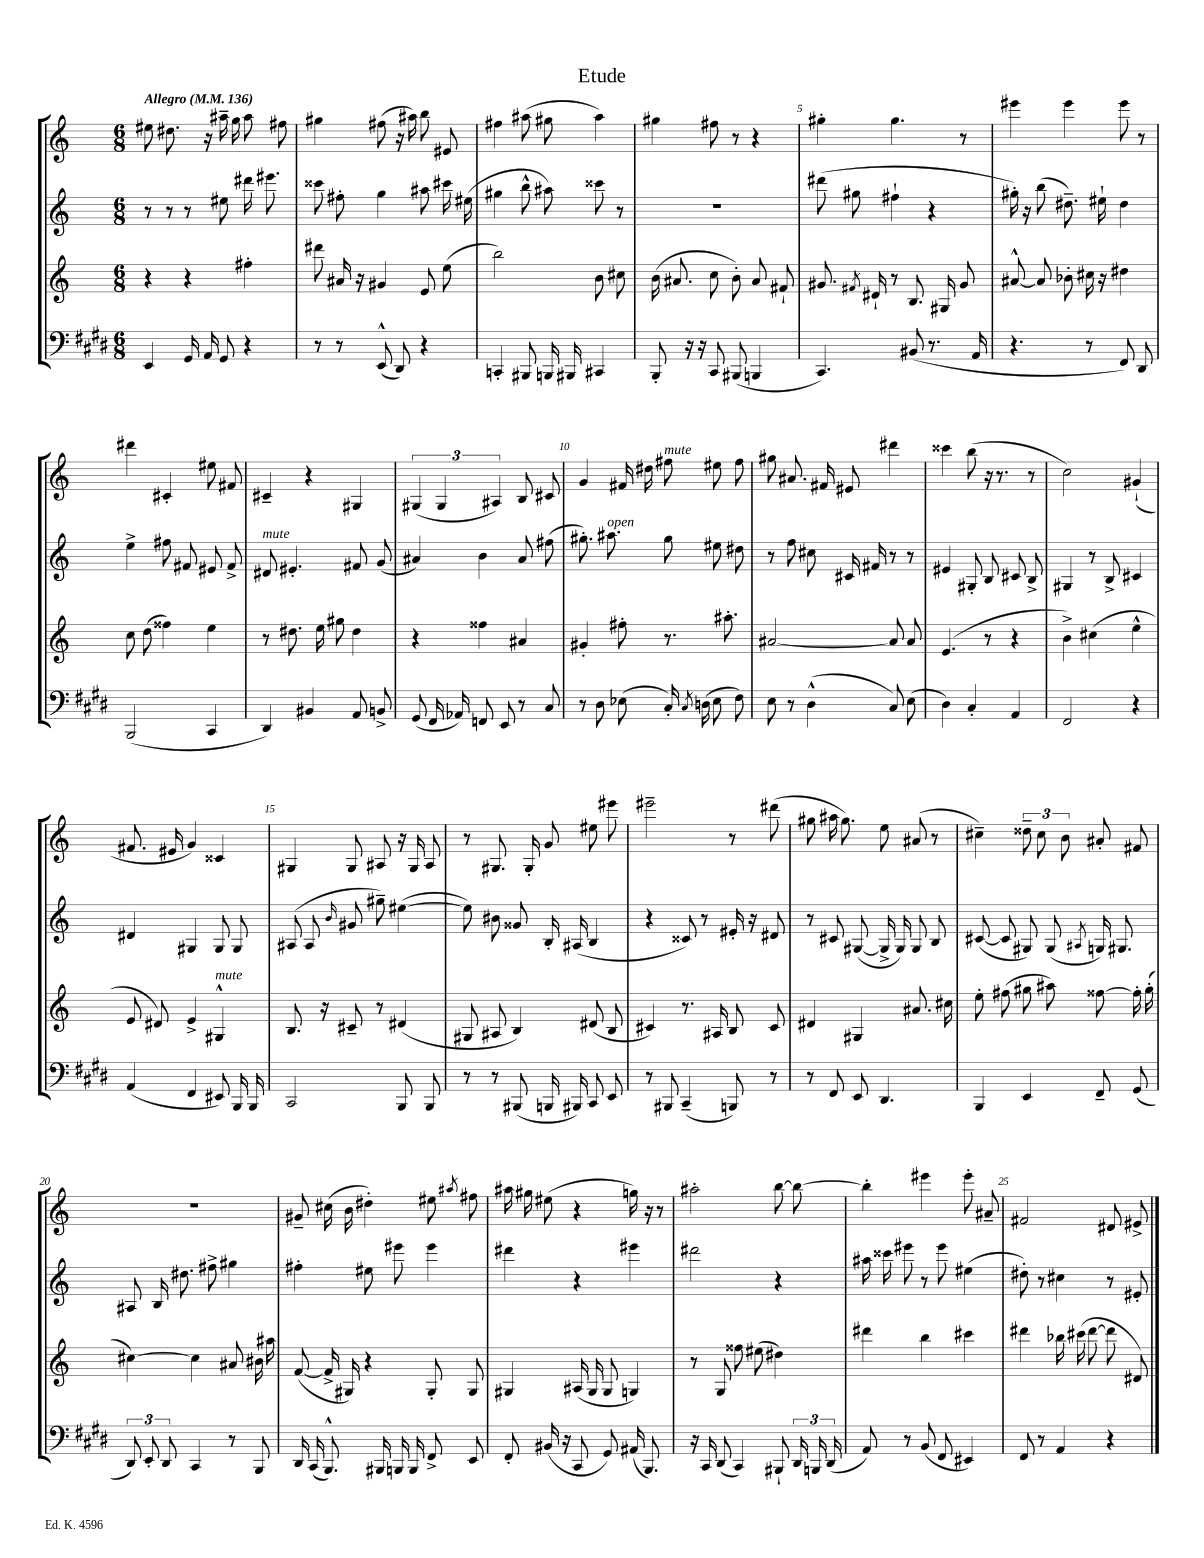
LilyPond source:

\header { title = "Etude" }
<<
\new StaffGroup <<
\new Staff = "s0" {
    \clef treble \key c \major \numericTimeSignature \time 6/8 \tempo "Allegro" 4 = 136
    \autoBeamOff eis''8 dis''8. r16 ais''16-- g''16 ais''8 fis''8 |
    gis''4 fis''8( r16 ais''16) b''8 eis'8 |
    fis''4 ais''8( gis''8 ais''4) |
    gis''4 fis''8 r8 r4 |
    gis''4-. gis''4. r8 |
    eis'''4 eis'''4 eis'''8 r8 |
    dis'''4 cis'4-. eis''8 fis'8 |
    cis'4-- r4 gis4 |
    \tuplet 3/2 { gis4( gis4 ais4) } b8 cis'8 |
    g'4 fis'16 dis''16 fis''8^\markup { \italic "mute" } eis''8 fis''8 |
    gis''8 ais'8. fis'16 eis'8 dis'''4 |
    cisis'''4 b''8( r16 r8. r8 |
    c''2) gis'4-!( |
    fis'8. eis'16 g'4) cisis'4 |
    gis4 gis8 ais8 r16 gis16 ais8 |
    r8 gis8. gis16-. g'8 eis''8 eis'''8 |
    eis'''2-- r8 dis'''8( |
    gis''8 ais''16 gis''8.) e''8 ais'8( r8 |
    cis''4--) \tuplet 3/2 { disis''8-- cis''8 b'8 } ais'8-. fis'8 |
    R2. |
    gis'8-- cis''16( b'16 dis''4-.) eis''8 \acciaccatura { ais''8 } fis''8 |
    ais''16 gis''16 eis''8( r4 g''16) r16 r8 |
    ais''2-. b''8~ b''8~ |
    b''4-. eis'''4 eis'''8-. ais'8-- |
    fis'2 dis'8 eis'8-> \bar "|." |
}
\new Staff = "s1" {
    \clef treble \key c \major \numericTimeSignature \time 6/8
    \autoBeamOff r8 r8 r8 eis''8 dis'''16 eis'''8. |
    cisis'''8 fis''8-. g''4 ais''8 cis'''16 eis''16( |
    gis''4 b''8-^ ais''8) cisis'''8 r8 |
    R2. |
    dis'''8( gis''8 fis''4-! r4 |
    gis''16-.) r16 b''8( dis''8.--) eis''16-! dis''4 |
    e''4-> fis''8 fis'8 eis'8 fis'8-> |
    dis'8^\markup { \italic "mute" } eis'4.-. fis'8 g'8( |
    ais'4) b'4 ais'8 fis''8( |
    gis''8.-.) ais''8.^\markup { \italic "open" } gis''8 eis''8 dis''8 |
    r8 f''8 cis''8 cis'16 fis'16 r8 r8 |
    eis'4 gis8-. b8 cis'8 b8-> |
    gis4 r8 b8-> cis'4 |
    dis'4 gis4 gis8 gis8 |
    ais8( ais8 \grace { b'16 } gis'8 gis''8--) eis''4~( |
    eis''8) bis'8 gisis'8 b16-. ais16( b4 |
    r4 cisis'8) r8 eis'16-. r16 dis'8 |
    r8 cis'8 gis8~( gis16-> gis16) gis8 b8 |
    cis'8~( cis'8 gis8) gis8( \acciaccatura { ais8 } g16) gis8. |
    ais8 b16 dis''8. fis''8-> gis''4 |
    fis''4-. eis''8 eis'''8 eis'''4 |
    dis'''4 r4 eis'''4 |
    dis'''2 r4 |
    ais''16 cisis'''16 eis'''8 r8 eis'''8 eis''4( |
    dis''8-.) r8 cis''4 r8 eis'8-. \bar "|." |
}
\new Staff = "s2" {
    \clef treble \key c \major \numericTimeSignature \time 6/8
    \autoBeamOff r4 r4 fis''4-. |
    dis'''8 ais'16 r16 gis'4 e'8 e''8( |
    b''2) b'8 cis''8 |
    b'16( ais'8. c''8 b'8-.) ais'8 fis'8-! |
    gis'8. \acciaccatura { fis'8 } dis'16-! r8 b8. gis16 gis'8 |
    ais'8~-^ ais'8 bes'8-. cis''16 r16 dis''4 |
    c''8 d''8( fisis''4) e''4 |
    r8 dis''8. e''16 gis''8 dis''4 |
    r4 fisis''4 ais'4 |
    gis'4-. fis''8-. r8. ais''8.-. |
    ais'2~ ais'8 ais'8 |
    e'4.( r8 r4 |
    b'4->) cis''4( e''4-^ |
    e'8 dis'8) e'4-> gis4-^^\markup { \italic "mute" } |
    b8. r16 cis'8-- r8 dis'4( |
    gis8 ais8 b4) dis'8( b8 |
    cis'4) r8. ais16 b8 cis'8 |
    dis'4 gis4 ais'8. cis''16 |
    e''8-. fis''8( gis''8 ais''8) fisis''8~ fisis''16-. gis''16-.( |
    cis''4~) cis''4 ais'8 bis'16 ais''16 |
    f'8~( f'16-> gis16) r4 gis8-. gis8 |
    gis4 ais16( gis16 gis8 g4) |
    r8 g8 fisis''8 eis''8( dis''4) |
    dis'''4 b''4 cis'''4 |
    dis'''4 bes''16 cis'''16( dis'''8~ dis'''8 dis'8) \bar "|." |
}
\new Staff = "s3" {
    \clef bass \key e \major \numericTimeSignature \time 6/8
    \autoBeamOff e,4 gis,16 a,16 gis,8 r4 |
    r8 r8 e,8-^( dis,8) r4 |
    c,4-. bis,,8 b,,16 bis,,16 cis,4 |
    b,,8-. r16 r16 cis,8 bis,,8( b,,4 |
    cis,4.) bis,8( r8. a,16 |
    r4. r8 fis,8) dis,8 |
    b,,2( cis,4 |
    dis,4) bis,4 a,8 b,8-> |
    gis,8( fis,16 aes,16) f,8 e,8 r8 cis8 |
    r8 dis8 ees8( cis16-.) \acciaccatura { cis8 } d16( ees8 fis8) |
    e8 r8 dis4-^( cis8) e8( |
    dis4) cis4-. a,4 |
    fis,2 r4 |
    a,4( fis,4 eis,8) b,,16 b,,16 |
    cis,2 b,,8 b,,8 |
    r8 r8 bis,,8( b,,16 bis,,16) cis,8 e,8 |
    r8 bis,,8 cis,4--( b,,8) r8 |
    r8 fis,8 e,8 dis,4. |
    b,,4 e,4 fis,8-- gis,8( |
    \tuplet 3/2 { dis,8) e,8-. dis,8 } cis,4 r8 b,,8 |
    dis,16 cis,16( b,,8.-^) bis,,16 b,,16 b,,16 fis,8-> e,8 |
    fis,8-. bis,16( r16 cis,8 gis,8) ais,16( b,,8.) |
    r16 cis,16 dis,8( cis,4) bis,,8-! \tuplet 3/2 { dis,16 b,,16 dis,16( } |
    a,8) r8 b,8( fis,8 eis,4) |
    fis,8 r8 a,4 r4 \bar "|." |
}
>>
>>
\layout { \context { \Score \override BarNumber.break-visibility = ##(#f #t #t) barNumberVisibility = #(every-nth-bar-number-visible 5) } }
